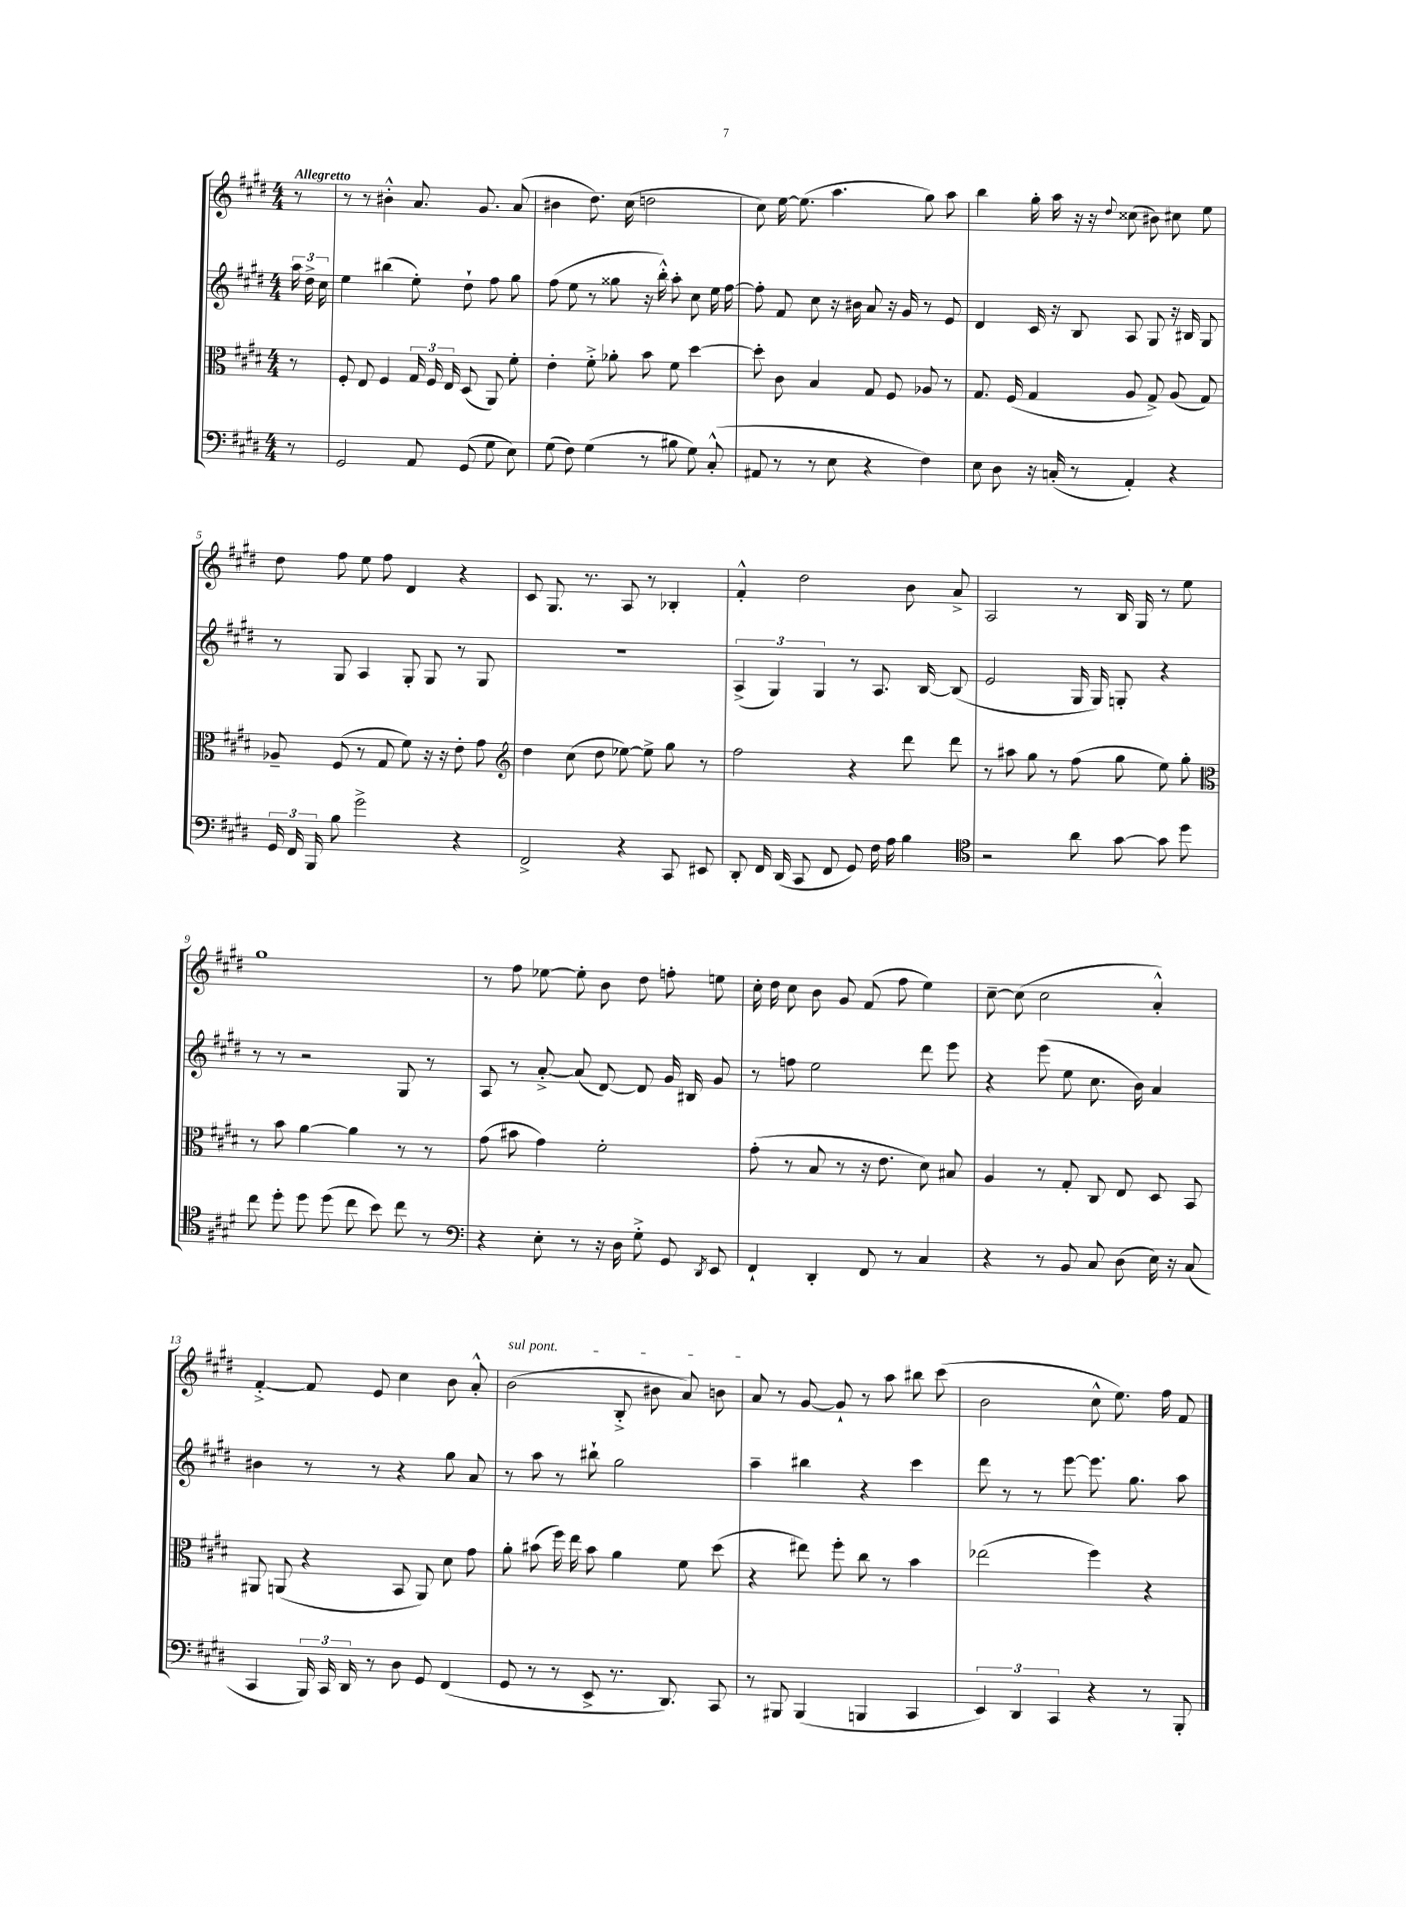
<<
\new StaffGroup <<
\new Staff = "s0" {
    \clef treble \key e \major \numericTimeSignature \time 4/4 \partial 8 \tempo "Allegretto"
    \autoBeamOff r8 |
    r8 r8 bis'4-.-^ a'8. gis'8. a'8( |
    bis'4 dis''8.) cis''16( d''2 |
    cis''8) e''16~ e''8.( a''4. gis''8) a''8 |
    b''4 gis''16-. a''16 r16 r16 \appoggiatura { dis''8 } cisis''8( bis'8) cis''8 e''8 |
    dis''8 fis''8 e''8 fis''8 dis'4 r4 |
    cis'8 gis8. r8. a8 r8 bes4-. |
    fis'4-.-^ dis''2 b'8 a'8-> |
    a2 r8 b16 gis16 r8 e''8 |
    gis''1 |
    r8 fis''8 ees''8~ ees''8-. b'8 dis''8 f''8-. e''8 |
    cis''16-. dis''16 cis''8 b'8 gis'8 fis'8( fis''8 e''4) |
    cis''8~-- cis''8( cis''2 a'4-.-^) |
    fis'4~-.-> fis'8 e'8 cis''4 b'8 a'8-.-^ |
    \once \override TextSpanner.bound-details.left.text = \markup { \italic "sul pont." } b'2\startTextSpan( b8-.-> bis'8 a'8) b'8 |
    a'8\stopTextSpan r8 gis'8~ gis'8-! r8 a''8 bis''8 cis'''8( |
    b'2 cis''8-^ e''8.) fis''16 fis'8 \bar "|." |
}
\new Staff = "s1" {
    \clef treble \key e \major \numericTimeSignature \time 4/4 \partial 8
    \autoBeamOff \tuplet 3/2 { a''16 dis''16-> cis''16 } |
    e''4 bis''4( e''8-.) dis''8-! fis''8 gis''8 |
    fis''8( e''8 r8 gisis''8 r16 b''16-.-^) a''8-. cis''8 e''16 fis''16~ |
    fis''8-. fis'8 cis''8 r16 bis'16 a'8 r16 gis'16 r8 e'8 |
    dis'4 cis'16 r16 b8 a8 gis8 r16 bis16 gis8 |
    r8 gis8 a4 gis8-. gis8 r8 gis8 |
    R1 |
    \tuplet 3/2 { a4->( gis4) gis4 } r8 a8. b16~ b8( |
    e'2 gis16 gis16) g8-. r4 |
    r8 r8 r2 gis8 r8 |
    a8 r8 a'8~-.-> a'8( dis'8~) dis'8 gis'16 bis16 gis'8 |
    r8 f''8 e''2 dis'''8 e'''8 |
    r4 e'''8( e''8 cis''8. b'16) a'4 |
    bis'4 r8 r8 r4 gis''8 a'8 |
    r8 a''8 r8 bis''8-! gis''2 |
    a''4-- bis''4 r4 cis'''4 |
    dis'''8 r8 r8 e'''8~ e'''8. gis''8. a''8 \bar "|." |
}
\new Staff = "s2" {
    \clef alto \key e \major \numericTimeSignature \time 4/4 \partial 8
    \autoBeamOff r8 |
    fis8-. e8 fis4 \tuplet 3/2 { gis16 fis16 e16 } dis8( a,8) fis'8-. |
    e'4-. fis'8-.-> aes'8-. b'8 fis'8 dis''4~ |
    dis''8-. cis'8 b4 gis8 fis8 aes8 r8 |
    gis8. fis16( gis4 a8 gis8->) a8( gis8) |
    aes8-- fis8( r8 gis8 fis'8) r16 r16 e'8-. gis'8 |
    \clef treble dis''4 cis''8( dis''8 ees''8~) ees''8-> gis''8 r8 |
    fis''2 r4 dis'''8 dis'''8 |
    r8 ais''8 gis''8 r8 fis''8( gis''8 e''8) gis''8-. |
    \clef alto r8 b'8 a'4~ a'4 r8 r8 |
    gis'8( bis'8 gis'4) fis'2-. |
    gis'8-.( r8 b8 r8 r16 e'8. dis'8) bis8 |
    a4 r8 gis8-. cis8 e8 dis8 b,8 |
    ais,8 a,8( r4 b,8 a,8) dis'8 gis'8 |
    a'8-. bis'8( fis''16) e''16 bis'8 a'4 fis'8 dis''8( |
    r4 eis''8) fis''8-. cis''8 r8 b'4 |
    ees''2( fis''4) r4 \bar "|." |
}
\new Staff = "s3" {
    \clef bass \key e \major \numericTimeSignature \time 4/4 \partial 8
    \autoBeamOff r8 |
    gis,2 a,8 gis,8( gis8 e8) |
    gis8( fis8) gis4( r8 bis8 gis8) cis8-.-^( |
    ais,8 r8 r8 e8 r4 fis4) |
    e8 dis8 r16 c16-.( r8 a,4-.) r4 |
    \tuplet 3/2 { gis,16 fis,16 b,,16 } b8 gis'2-> r4 |
    fis,2-> r4 cis,8 eis,8 |
    dis,8-. fis,16 dis,16( cis,8 fis,8 gis,8) fis16 a16 b4 |
    \clef tenor r2 a'8 gis'8~ gis'8 dis''8 |
    cis''8 dis''8-. dis''8 dis''8( cis''8 b'8) cis''8 r8 |
    \clef bass r4 e8-. r8 r16 dis16 gis8-.-> gis,8 \acciaccatura { dis,8 } e,8 |
    fis,4-! dis,4-. fis,8 r8 cis4 |
    r4 r8 b,8 cis8 dis8( e16) r16 cis8( |
    cis,4 \tuplet 3/2 { b,,16) cis,16 dis,16 } r8 dis8 gis,8 fis,4( |
    gis,8 r8 r8 e,8-> r8. dis,8.) cis,8 |
    r8 bis,,8 bis,,4( b,,4 cis,4 |
    \tuplet 3/2 { e,4) dis,4 cis,4 } r4 r8 b,,8-. \bar "|." |
}
>>
>>
